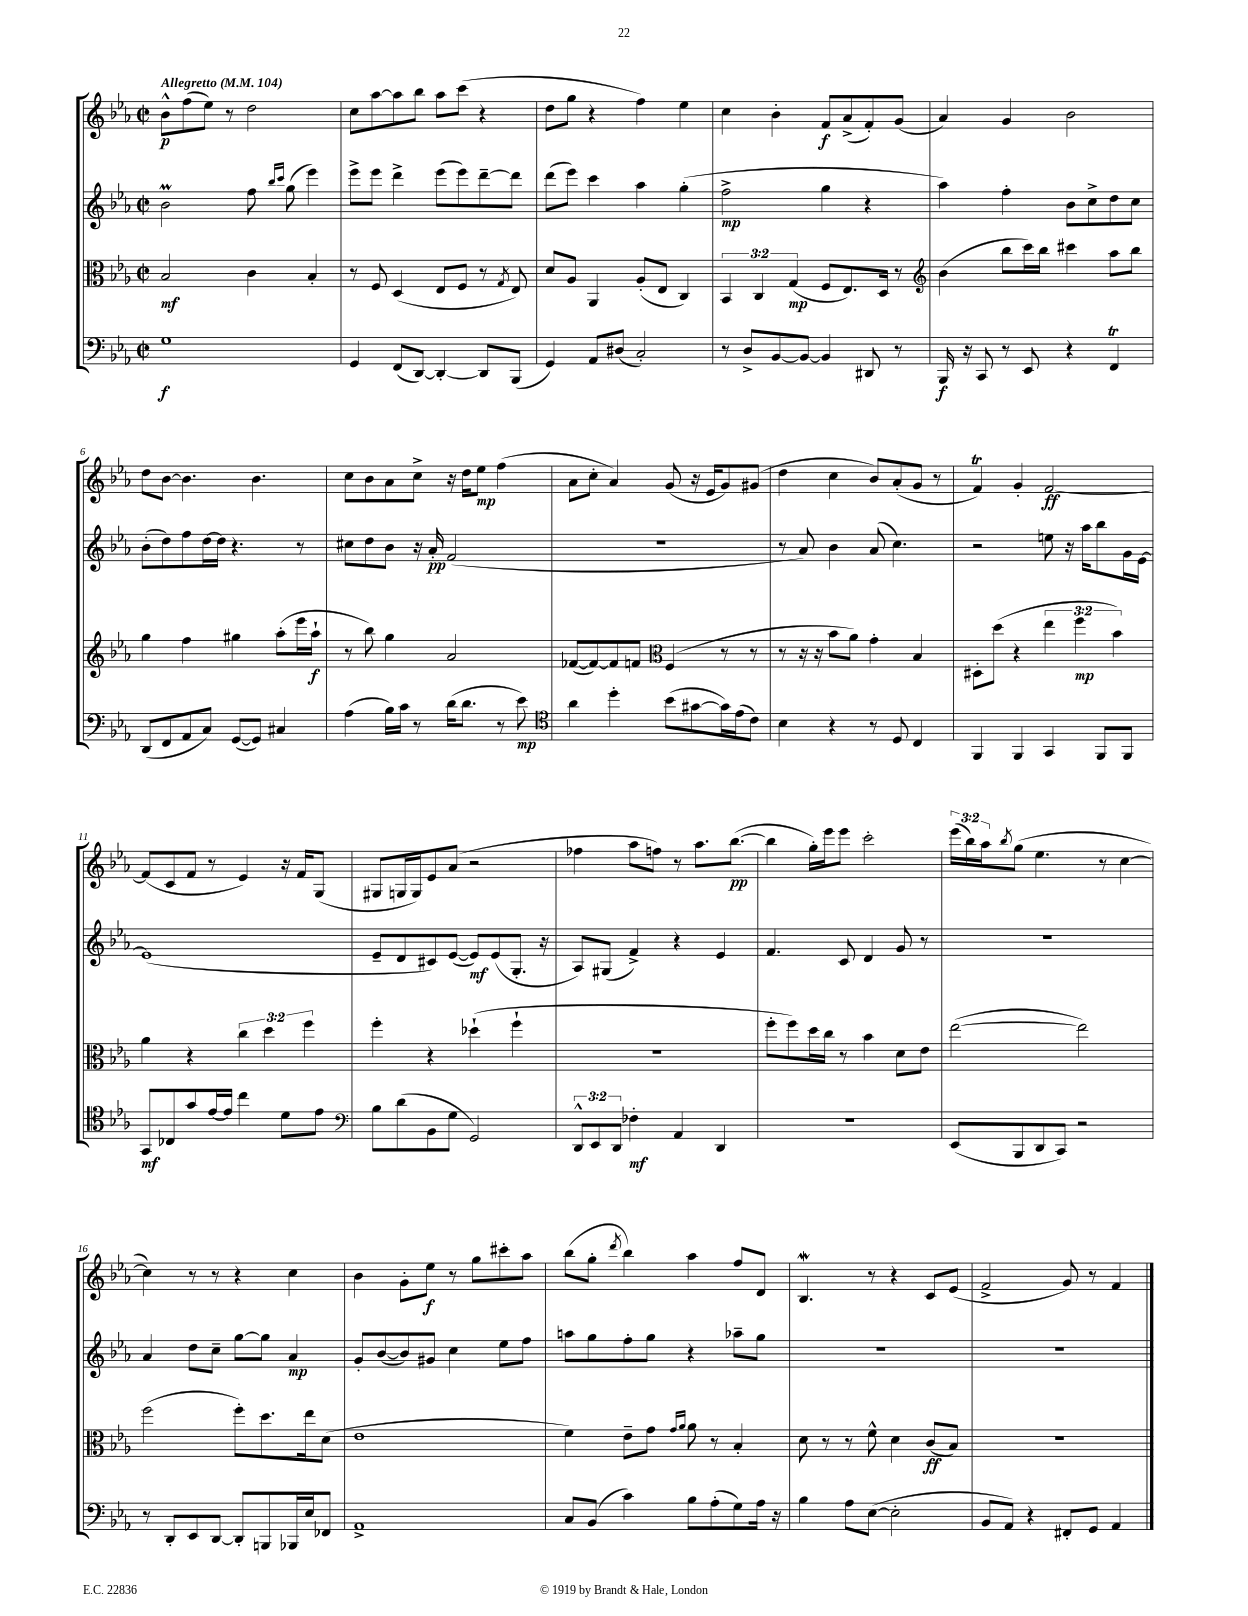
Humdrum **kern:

**kern	**dynam	**kern	**dynam	**kern	**dynam	**kern	**dynam
*part4	*part4	*part3	*part3	*part2	*part2	*part1	*part1
*staff4	*staff4	*staff3	*staff3	*staff2	*staff2	*staff1	*staff1
*clefF4	*	*clefC3	*	*clefG2	*	*clefG2	*
*k[b-e-a-]	*	*k[b-e-a-]	*	*k[b-e-a-]	*	*k[b-e-a-]	*
*M2/2	*	*M2/2	*	*M2/2	*	*M2/2	*
*met(c|)	*	*met(c|)	*	*met(c|)	*	*met(c|)	*
*MM104	*	*MM104	*	*MM104	*	*MM104	*
=1	=1	=1	=1	=1	=1	=1	=1
!	!	!	!	!	!	!LO:TX:a:B:t=Allegretto	!
1G	f	2B-/	mf	2b-M\	.	8b-^^\L	p
.	.	.	.	.	.	(8ff\	.
.	.	.	.	.	.	8ee-\J)	.
.	.	.	.	.	.	8r	.
.	.	4c\	.	8ff\	.	2dd\	.
.	.	.	.	16qqbb-/LL	.	.	.
.	.	.	.	16qqccc/JJ	.	.	.
.	.	.	.	(8gg\	.	.	.
.	.	4B-'/	.	4eee-\)	.	.	.
=2	=2	=2	=2	=2	=2	=2	=2
4GG/	.	8r	.	8eee-^\L	.	8cc\L	.
.	.	8F/	.	8eee-\J	.	[8aa-\	.
(8FF/L	.	(4D/	.	4ddd^\	.	8aa-\]	.
[8DD/J)	.	.	.	.	.	8bb-\J	.
4DD'/_	.	8E-/L	.	(8eee-\L	.	8aa-\L	.
.	.	8F/J	.	8eee-\)	.	(8ccc\J	.
8DD/L]	.	8r	.	[8ddd~\	.	4r	.
.	.	8qG/	.	.	.	.	.
(8BBB-/J	.	8E-/)	.	8ddd\J]	.	.	.
=3	=3	=3	=3	=3	=3	=3	=3
4GG/)	.	8d/L	.	(8ddd\L	.	8dd\L	.
.	.	8A-/J	.	8eee-\J)	.	8gg\J	.
8AA-/L	.	4AA-/	.	4ccc\	.	4r	.
(8D#X/J	.	.	.	.	.	.	.
2C'/)	.	(8A-'/L	.	4aa-\	.	4ff\)	.
.	.	8E-/J	.	.	.	.	.
.	.	4C/)	.	(4gg'\	.	4ee-\	.
=4	=4	=4	=4	=4	=4	=4	=4
8r	.	6BB-/	.	2ff^\	mp	4cc\	.
8D^/L	.	.	.	.	.	.	.
.	.	6C/	.	.	.	.	.
[8BB-/	.	.	.	.	.	4b-'\	.
.	.	(6G/	mp	.	.	.	.
8BB-/J_	.	.	.	.	.	.	.
4BB-/]	.	8F/L	.	4gg\	.	8f/L	f
.	.	8.E-/)	.	.	.	(8a-^/	.
8DD#X/	.	.	.	4r	.	8f'/)	.
.	.	16D/Jk	.	.	.	.	.
8r	.	8r	.	.	.	(8g/J	.
=5	=5	=5	=5	=5	=5	=5	=5
*	*	*clefG2	*	*	*	*	*
16BBB-/	f	(4b-\	.	4aa-\)	.	4a-/)	.
16r	.	.	.	.	.	.	.
8CC/	.	.	.	.	.	.	.
8r	.	8bb-\L	.	4ff'\	.	4g/	.
8EE-/	.	16ccc\L)	.	.	.	.	.
.	.	16bb-\JJ	.	.	.	.	.
4r	.	4ccc#X\	.	8b-\L	.	2b-\	.
.	.	.	.	8cc^\	.	.	.
4FFT/	.	8aa-\L	.	8dd\	.	.	.
.	.	8bb-\J	.	8cc\J	.	.	.
!!LO:LB:g=z
=6	=6	=6	=6	=6	=6	=6	=6
(8DD/L	.	4gg\	.	(8b-'\L	.	8dd\L	.
8FF/	.	.	.	8dd\)	.	[8b-\J	.
8AA-/	.	4ff\	.	8ff\	.	4.b-\]	.
8C/J)	.	.	.	[16dd\L	.	.	.
.	.	.	.	16dd\JJ]	.	.	.
([8GG/L	.	4gg#X\	.	4.r	.	.	.
8GG/J])	.	.	.	.	.	4.b-\	.
4C#X/	.	(8aa-'\L	.	.	.	.	.
.	.	16eee-\L	.	8r	.	.	.
.	.	16aa-`\JJ	f	.	.	.	.
=7	=7	=7	=7	=7	=7	=7	=7
(4A-\	.	8r	.	8cc#X\L	.	8cc\L	.
.	.	8bb-\)	.	8dd\	.	8b-\	.
16B-\LL)	.	4gg\	.	8b-\J	.	8a-\	.
16c\JJ	.	.	.	.	.	.	.
8r	.	.	.	16r	.	8cc^\J	.
.	.	.	.	16a-'/	pp	.	.
(16d\KL	.	2a-/	.	(2f/	.	16r	.
8.d\J	.	.	.	.	.	16dd\KL	.
.	.	.	.	.	.	8ee-\J	mp
8r	.	.	.	.	.	(4ff\	.
8e-\)	mp	.	.	.	.	.	.
=8	=8	=8	=8	=8	=8	=8	=8
*clefC4	*	*	*	*	*	*	*
4a-\	.	([8f-X/L	.	1r	.	8a-\L	.
.	.	8f-/_)	.	.	.	8cc'\J	.
4dd'\	.	8f-/]	.	.	.	4a-/)	.
.	.	8fn/J	.	.	.	.	.
*	*	*clefC3	*	*	*	*	*
(8b-\L	.	(4F/	.	.	.	(8g/	.
[8g#X\	.	.	.	.	.	16r	.
.	.	.	.	.	.	16e-/KL	.
16g#\L])	.	8r	.	.	.	8g/)	.
(16e-\J	.	.	.	.	.	.	.
8c\J)	.	8r	.	.	.	(8g#X/J	.
=9	=9	=9	=9	=9	=9	=9	=9
4B-\	.	8r	.	8r	.	4dd\	.
.	.	16r	.	8a-/)	.	.	.
.	.	16r	.	.	.	.	.
4r	.	8b-\L	.	4b-\	.	4cc\	.
.	.	8a-\J)	.	.	.	.	.
8r	.	4g'\	.	(8a-/	.	8b-/L)	.
8D/	.	.	.	4.cc\)	.	(8a-'/	.
4C/	.	4B-/	.	.	.	8g/J	.
.	.	.	.	.	.	8r	.
=10	=10	=10	=10	=10	=10	=10	=10
4FF/	.	8D#X'\L	.	2r	.	4fT/)	.
.	.	(8dd\J	.	.	.	.	.
4FF/	.	4r	.	.	.	4g'/	.
4GG/	.	6ee-\	.	8een\	.	[2f/	ff
.	.	.	.	16r	.	.	.
.	.	6ff\	mp	.	.	.	.
.	.	.	.	16aa-\KL	.	.	.
8FF/L	.	.	.	8bb-\	.	.	.
.	.	6b-\)	.	.	.	.	.
8FF/J	.	.	.	16g\L	.	.	.
.	.	.	.	[16e-\JJ	.	.	.
!!LO:LB:g=z
=11	=11	=11	=11	=11	=11	=11	=11
8GG/L	mf	4a-\	.	(1e-]	.	(8f/L]	.
8C-X/	.	.	.	.	.	8c/	.
8g/	.	4r	.	.	.	8f/J	.
[16e-/L	.	.	.	.	.	8r	.
16e-/JJ]	.	.	.	.	.	.	.
4cc\	.	6cc\	.	.	.	4e-/)	.
.	.	6dd\	.	.	.	.	.
8d\L	.	.	.	.	.	16r	.
.	.	.	.	.	.	16f/KL	.
.	.	6ff\	.	.	.	.	.
8e-\J	.	.	.	.	.	(8G/J	.
=12	=12	=12	=12	=12	=12	=12	=12
*clefF4	*	*	*	*	*	*	*
8B-\L	.	4ff'\	.	8e-~/L	.	8G#X/L	.
(8d\	.	.	.	8d/	.	16Gn/L	.
.	.	.	.	.	.	16G/J)	.
8BB-\	.	4r	.	8c#X/)	.	8e-/	.
8G\J	.	.	.	([8e-/J	.	(8a-/J	.
2GG/)	.	(4dd-X`\	.	8e-/L])	mf	2r	.
.	.	.	.	(8e-/	.	.	.
.	.	4ff`\	.	8.G'/J	.	.	.
.	.	.	.	16r	.	.	.
=13	=13	=13	=13	=13	=13	=13	=13
12DD^^/L	.	1r	.	8A-/L)	.	4ff-X\	.
12EE-/	.	.	.	.	.	.	.
.	.	.	.	(8G#X/J	.	.	.
12DD/J	.	.	.	.	.	.	.
4F-X'\	mf	.	.	4f^/)	.	8aa-\L	.
.	.	.	.	.	.	8ffn\J)	.
4AA-/	.	.	.	4r	.	8r	.
.	.	.	.	.	.	8.aa-\L	.
4DD/	.	.	.	4e-/	.	.	.
.	.	.	.	.	.	([8.bb-\J	pp
=14	=14	=14	=14	=14	=14	=14	=14
1r	.	8ff'\L	.	4.f/	.	4bb-\]	.
.	.	8ff\)	.	.	.	.	.
.	.	16dd\L	.	.	.	16gg'\LL)	.
.	.	16cc\JJ	.	.	.	16eee-\J	.
.	.	8r	.	8c/	.	8eee-\J	.
.	.	4b-\	.	4d/	.	2ccc'\	.
.	.	8d\L	.	8g/	.	.	.
.	.	8e-\J	.	8r	.	.	.
=15	=15	=15	=15	=15	=15	=15	=15
(8EE-/L	.	([2ee-\	.	1r	.	(24eee-\LL	.
.	.	.	.	.	.	24bb-\)	.
.	.	.	.	.	.	24aa-\J	.
.	.	.	.	.	.	8qbb-/	.
8BBB-/	.	.	.	.	.	(8gg\J	.
8DD/	.	.	.	.	.	4.ee-\	.
8CC/J)	.	.	.	.	.	.	.
2r	.	2ee-\])	.	.	.	.	.
.	.	.	.	.	.	8r	.
.	.	.	.	.	.	[4cc\	.
!!LO:LB:g=z
=16	=16	=16	=16	=16	=16	=16	=16
8r	.	(2ff\	.	4a-/	.	4cc\])	.
8DD'/L	.	.	.	.	.	.	.
8EE-/	.	.	.	8dd\L	.	8r	.
[8DD/J	.	.	.	8cc~\J	.	8r	.
8DD'/L]	.	8ff'\L)	.	[8gg\L	.	4r	.
8BBBn/	.	8.dd\	.	8gg\J]	.	.	.
16BBB-X/L	.	.	.	4a-/	mp	4cc\	.
16E-/J	.	16ee-\k	.	.	.	.	.
8FF-X/J	.	(8d\J	.	.	.	.	.
=17	=17	=17	=17	=17	=17	=17	=17
1AA-^	.	1e-	.	8g'/L	.	4b-\	.
.	.	.	.	([8b-/	.	.	.
.	.	.	.	8b-/])	.	8g'\L	.
.	.	.	.	8g#X/J	.	8ee-\J	f
.	.	.	.	4cc\	.	8r	.
.	.	.	.	.	.	8gg\L	.
.	.	.	.	8ee-\L	.	8ccc#X'\	.
.	.	.	.	8ff\J	.	8aa-\J	.
=18	=18	=18	=18	=18	=18	=18	=18
8C/L	.	4f\)	.	8aan\L	.	(8bb-\L	.
(8BB-/J	.	.	.	8gg\	.	8gg'\J	.
.	.	.	.	.	.	8qddd/	.
4c\)	.	8e-~\L	.	8ff'\	.	4bb-\)	.
.	.	8g\J	.	8gg\J	.	.	.
.	.	16qqg/LL	.	.	.	.	.
.	.	16qqa-/JJ	.	.	.	.	.
8B-\L	.	8a-\	.	4r	.	4aa-\	.
(8A-'\	.	8r	.	.	.	.	.
8G\)	.	4B-'/	.	8aa-X~\L	.	8ff/L	.
16A-\Jk	.	.	.	8gg\J	.	8d/J	.
16r	.	.	.	.	.	.	.
=19	=19	=19	=19	=19	=19	=19	=19
4B-\	.	8d\	.	1r	.	4.B-W/	.
.	.	8r	.	.	.	.	.
8A-\L	.	8r	.	.	.	.	.
([8E-\J	.	8f^^\	.	.	.	8r	.
2E-'\]	.	4d\	.	.	.	4r	.
.	.	(8c/L	ff	.	.	8c/L	.
.	.	8B-/J)	.	.	.	(8e-/J	.
=20	=20	=20	=20	=20	=20	=20	=20
8BB-/L	.	1r	.	1r	.	2f^/	.
8AA-/J)	.	.	.	.	.	.	.
4r	.	.	.	.	.	.	.
8FF#X'/L	.	.	.	.	.	8g/)	.
8GG/J	.	.	.	.	.	8r	.
4AA-/	.	.	.	.	.	4f/	.
==	==	==	==	==	==	==	==
*-	*-	*-	*-	*-	*-	*-	*-
